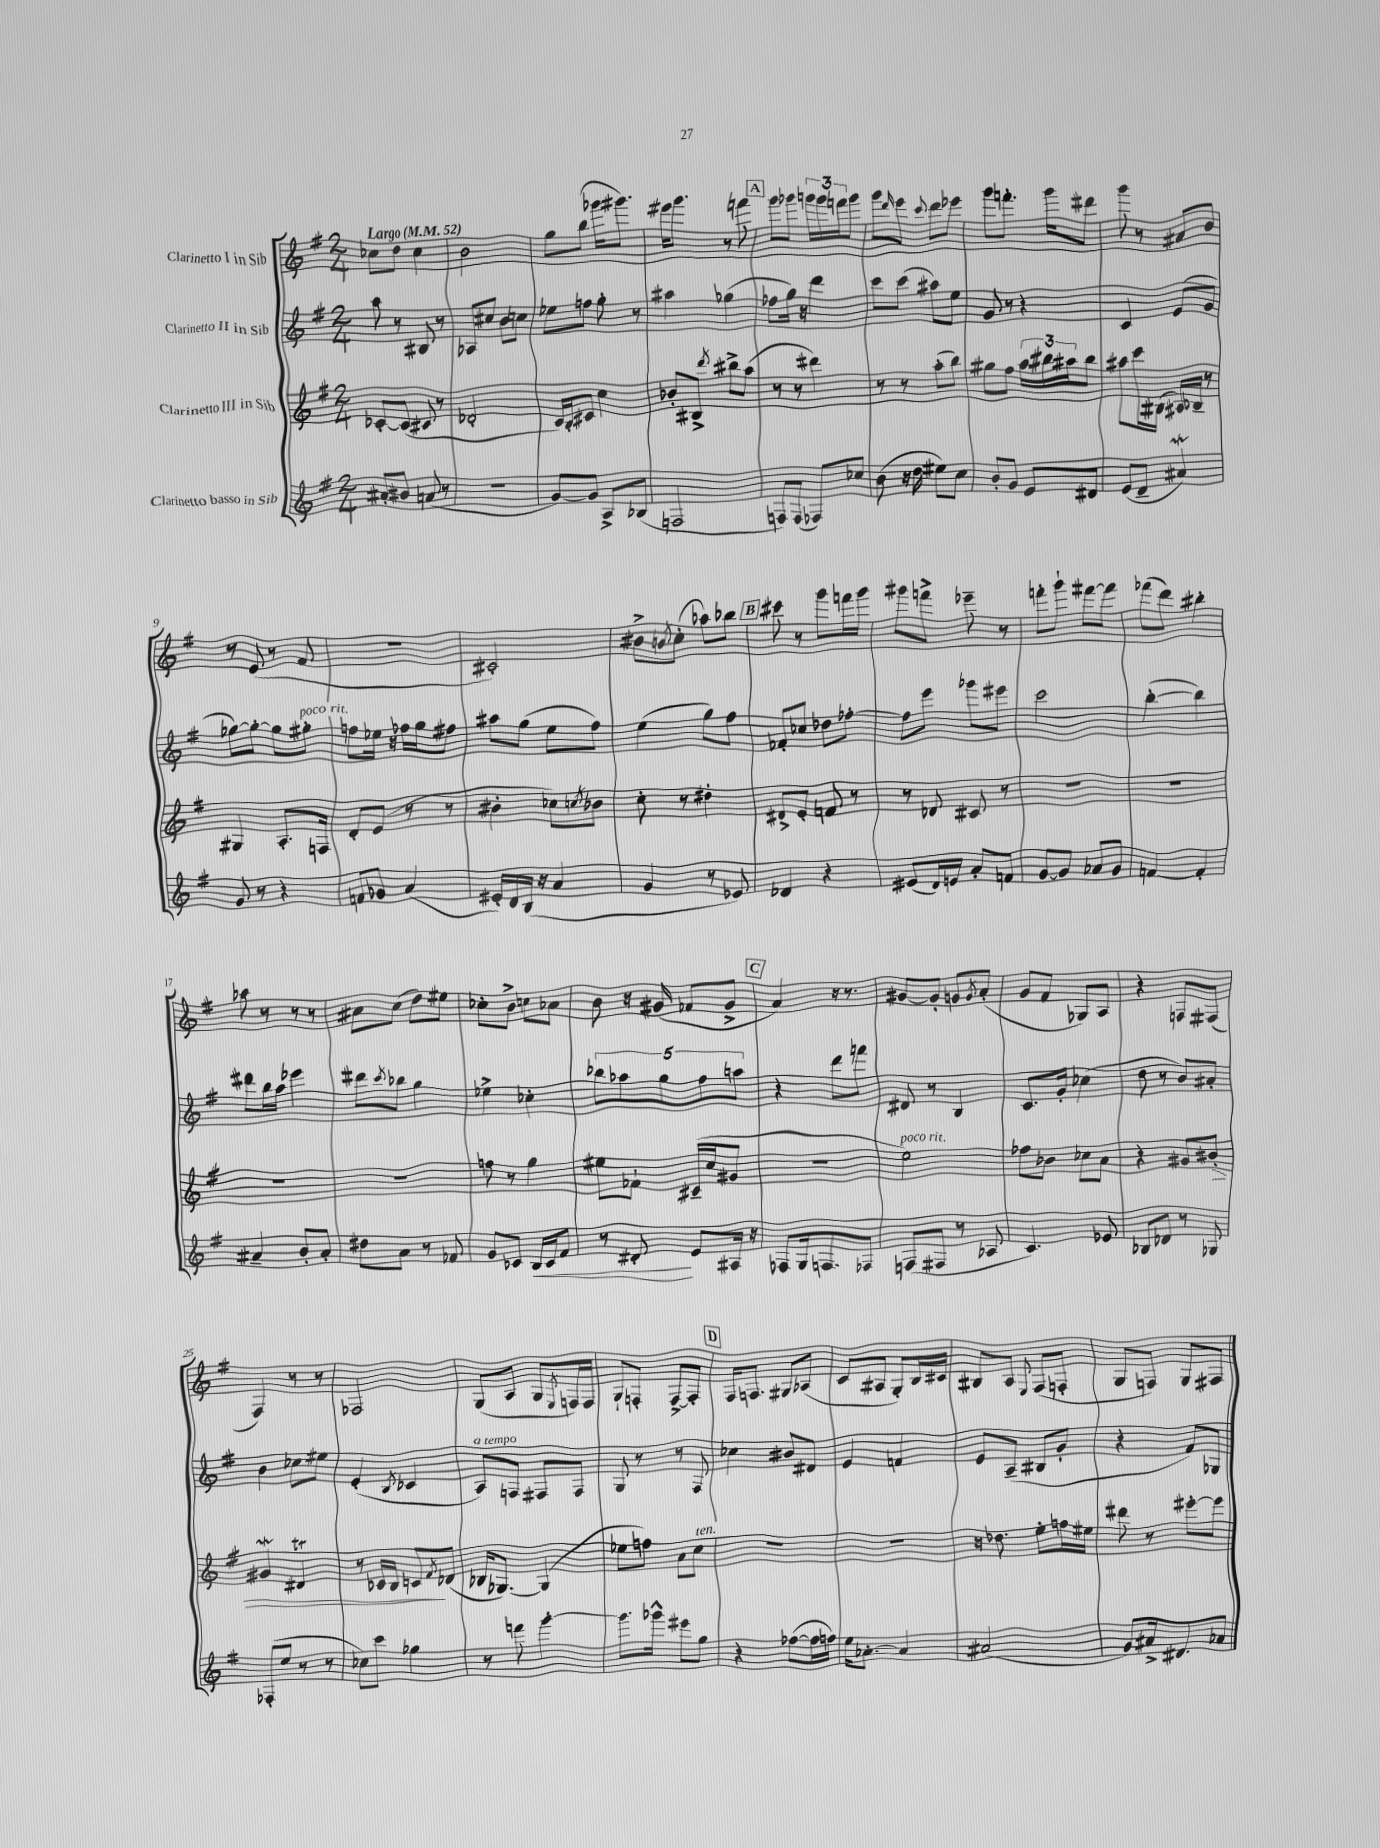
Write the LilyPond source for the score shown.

<<
\new StaffGroup <<
\new Staff = "s0" \with { instrumentName = "Clarinetto I in Sib" } {
    \clef treble \key g \major \numericTimeSignature \time 2/4 \tempo "Largo" 4 = 52
    ces''8 d''8 ces''4 |
    b'2 |
    g''8 b''8( ges'''16 gis'''8.) |
    eis'''16 g'''8. r8 f'''8 |
    \mark \markup { \box "A" } g'''8 ges'''8 \tuplet 3/2 { g'''16 g'''16 f'''16 } g'''8 |
    g'''8 \grace { d'''16 } e'''8 \appoggiatura { c'''8 } d'''8 ees'''8 |
    g'''8 f'''8.-. g'''16 dis'''8 |
    g'''8 r8 ais'8 b'8 |
    r8 e'8( r8 fis'8 |
    R2 |
    cis'2-.) |
    bis'8-> \acciaccatura { b'8 } c''8-.( aes''8) bes''8 |
    \mark \markup { \box "B" } cis'''8 r8 g'''8 f'''16 g'''16 |
    gis'''8 f'''8-> ees'''8-- r8 |
    f'''8-. g'''8-! fis'''8~ fis'''8 |
    fes'''8( d'''8) bis''4-. |
    aes''8 r8 r8 r8 |
    ais'8 c''8( d''8) eis''8 |
    ces''8-. b'8-> c''8 aes'8 |
    b'8 r16 gis'16( fes'8 gis'8-> |
    \mark \markup { \box "C" } a'4) r16 r8. |
    gis'8~ gis'8-. g'8 \acciaccatura { g'8 } a'8-.( |
    g'8 fis'8 ges8) a8 |
    r4 f8 fis8( |
    fis4) r8 r8 |
    fes2 |
    g8( a8 g8 \acciaccatura { e8 } f16) f16 |
    g8-! f8-. f8~-> f8-. |
    \mark \markup { \box "D" } fis16 f8. gis8 aes8( |
    c'8 ais8 g8-.) b16 cis'16 |
    bis8 a8 \appoggiatura { e8 } fis8( f8-. |
    g8 f8) g8 fis8 \bar "|." |
}
\new Staff = "s1" \with { instrumentName = "Clarinetto II in Sib" } {
    \clef treble \key g \major \numericTimeSignature \time 2/4
    a''8 r8 bis8 r8 |
    aes8 cis''8 b'8 c''8 |
    ees''8 f''8 g''8-. r8 |
    ais''4 ges''4( |
    \mark \markup { \box "A" } fes''8 g''16) r16 d'''4 |
    c'''8 c'''8( ais''8) e''8 |
    g'8 r8 r4 |
    c'4 e'8( g'8 |
    ges''8~) ges''8~-. ges''8 gis''8-.^\markup { \italic "poco rit." } |
    f''8 ees''16 r16 fes''16 g''16 fis''8 |
    ais''8 g''8( e''8 fis''8) |
    e''4( g''8) fis''8 |
    \mark \markup { \box "B" } fes'8-. ces''8 des''8 fes''8~-. |
    fes''8 e'''8 ges'''8 eis'''8 |
    c'''2 |
    b''4~-.( b''4) |
    dis'''8 b''16 a''16 ees'''4 |
    dis'''8 \acciaccatura { c'''8 } bes''8 g''4 |
    ees''4-> ces''4-. |
    \tuplet 5/4 { bes''8 aes''8 g''8 fis''8 a''8 } |
    \mark \markup { \box "C" } r4 d'''8 f'''8 |
    dis'8 r8 b4 |
    c'8. g'16-. ces''4( |
    d''8 r8 b'8) ais'8-. |
    b'4 ces''8 eis''8 |
    e'4-.( \acciaccatura { b8 } ces'4 |
    a8^\markup { \italic "a tempo" }) f8 fis8 fis8 |
    g8 r8 r8 fis8 |
    \mark \markup { \box "D" } ces''4 bis'8 dis'8 |
    e'4 f'4 |
    e'8 a8--( bis8 g'8-. |
    r4 fis'8) ges8 \bar "|." |
}
\new Staff = "s2" \with { instrumentName = "Clarinetto III in Sib" } {
    \clef treble \key g \major \numericTimeSignature \time 2/4
    ces'8~-. ces'8( cis'8 r8 |
    des'2-. |
    c'16) b16-. cis'8 c''4 |
    bes'8-. bis8-> \acciaccatura { d'''8 } bis''8-> a''8( |
    \mark \markup { \box "A" } r8 r8 dis'''4) |
    r8 r8 a''8-.( b''8) |
    gis''8 fis''8 \tuplet 3/2 { a''16 bis''16 ais''16 } bis''8 |
    ais''8 c'''16 bis16( ais16) bes16-- r8 |
    gis4 a8.-. f16 |
    d'8-. e'8( r8 r8 |
    bis'4-. ces''8) \acciaccatura { c''8 } bes'8 |
    c''8-. r8 dis''4-. |
    \mark \markup { \box "B" } dis'8-> e'8-. f'8 r8 |
    r8 des'8 cis'8 r8 |
    R2 |
    R2 |
    R2 |
    R2 |
    f''8 r8 g''4 |
    eis''8 fes'8-! cis'16--( c''16 gis'8 |
    \mark \markup { \box "C" } R2 |
    e''2^\markup { \italic "poco rit." }) |
    fes''8 bes'8 ces''8 a'8 |
    r4 gis'8 bis'8-.\> |
    gis'4\mordent dis'4\trill |
    r8 ces'16 b16 c'8\! \acciaccatura { fis'8 } des'8( |
    bes16 ges8.~) ges4( |
    ees''8 f''8) a'8 c''8^\markup { \italic "ten." } |
    \mark \markup { \box "D" } R2 |
    R2 |
    r16 des''8. e''8-. f''16 eis''16 |
    dis'''8 r8 eis'''8~-. eis'''8 \bar "|." |
}
\new Staff = "s3" \with { instrumentName = "Clarinetto basso in Sib" } {
    \clef treble \key g \major \numericTimeSignature \time 2/4
    ais'8-. bis'8 a'8( r8 |
    R2 |
    g'8~) g'8 a8-> bes8( |
    f2 |
    \mark \markup { \box "A" } f8) f8( fes8) ces''8 |
    b'8( r16 d''16 eis''8) c''8 |
    b'8-. g'8 e'8 dis'8 |
    e'8( d'8-- ais'4\mordent) |
    g'8 r8 r4 |
    f'8 ges'8 a'4( |
    eis'16-.) d'16 b16( r16 a'4 |
    g'4 r8 ees'8) |
    \mark \markup { \box "B" } des'4 r4 |
    eis'8( d'16) e'16 a'8-. f'8 |
    g'8~ g'8 aes'8 g'8 |
    f'4~ f'4-. |
    ais'4-- b'8-. ais'8-. |
    dis''8 a'8 r8 fes'8 |
    g'8 ces'8 b16\< ces'16 fis'8 |
    r8 dis'8-.\! e'8 ais16 r16 |
    \mark \markup { \box "C" } fes8 g16 f8. fes8 |
    f8( fis8 r8 aes8 |
    c'4.) ees'8 |
    bes8 des'8 r8 ges8 |
    fes8-.( e''8 r8 r8 |
    ces''8) c'''8 ges''4 |
    r8 f'''8 g'''4~-. |
    g'''8. ges'''16-^ eis'''8 g''8 |
    \mark \markup { \box "D" } r4 fes''8~( fes''16 f''16) |
    e''16 aes'8.~-. aes'4 |
    ais'2( |
    g'8) ais'16-> dis'8. aes'8 \bar "|." |
}
>>
>>
